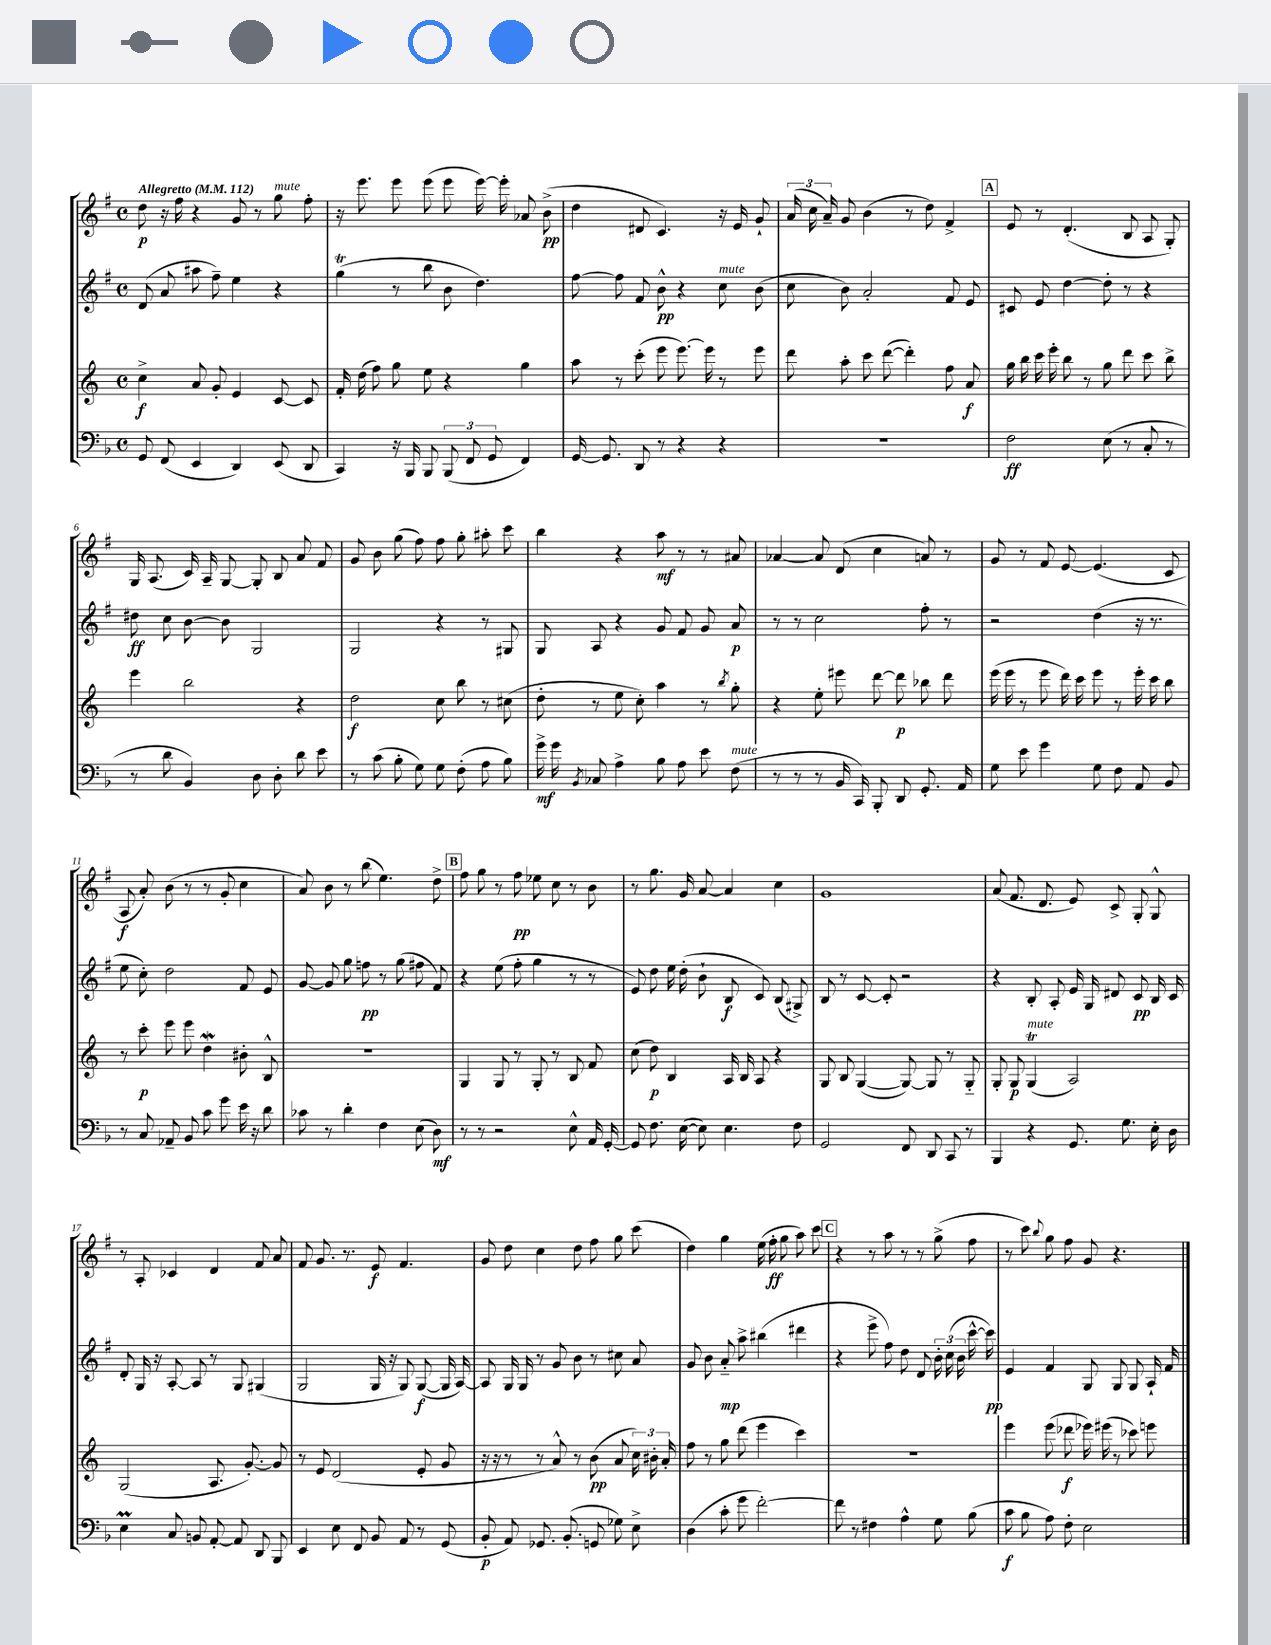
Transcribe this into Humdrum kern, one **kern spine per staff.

**kern	**dynam	**kern	**dynam	**kern	**dynam	**kern	**dynam
*part4	*part4	*part3	*part3	*part2	*part2	*part1	*part1
*staff4	*staff4	*staff3	*staff3	*staff2	*staff2	*staff1	*staff1
*clefF4	*	*clefG2	*	*clefG2	*	*clefG2	*
*k[b-]	*	*k[]	*	*k[f#]	*	*k[f#]	*
*M4/4	*	*M4/4	*	*M4/4	*	*M4/4	*
*met(c)	*	*met(c)	*	*met(c)	*	*met(c)	*
*MM112	*	*MM112	*	*MM112	*	*MM112	*
=1	=1	=1	=1	=1	=1	=1	=1
!	!	!	!	!	!	!LO:TX:a:B:t=Allegretto	!
8GG/	.	4cc^\	f	(8d/	.	8dd\	p
(8FF/	.	.	.	8a/	.	16r	.
.	.	.	.	.	.	16ff#\	.
4EE/	.	8a/	.	8aa#X\	.	4r	.
.	.	8g'/	.	8ff#~\)	.	.	.
4DD/)	.	4e/	.	4ee\	.	8g/	.
.	.	.	.	.	.	8r	.
!	!	!	!	!	!	!LO:TX:a:i:t=mute	!
(8EE/	.	[8c/	.	4r	.	8gg\	.
8DD/	.	8c/]	.	.	.	8ff#'\	.
=2	=2	=2	=2	=2	=2	=2	=2
4CC/)	.	16f'/	.	(4ggT\	.	16r	.
.	.	(16dd\	.	.	.	8.eee\	.
.	.	8ff\)	.	.	.	.	.
16r	.	8gg\	.	8r	.	8eee\	.
16BBB-/	.	.	.	.	.	.	.
8BBB-/	.	8ee\	.	8bb\	.	(8eee\	.
(12BBB-/	.	4r	.	8b\	.	8eee\	.
12FF/	.	.	.	.	.	.	.
.	.	.	.	4.dd\)	.	[16eee\)	.
12GG/	.	.	.	.	.	.	.
.	.	.	.	.	.	16eee'\]	.
4FF/)	.	4gg\	.	.	.	8a-X/	.
.	.	.	.	.	.	(8b^\	pp
=3	=3	=3	=3	=3	=3	=3	=3
[16GG/	.	8aa\	.	[8ff#\	.	4dd\	.
8.GG/]	.	.	.	.	.	.	.
.	.	8r	.	8ff#\]	.	.	.
8DD/	.	(8ccc'\	.	8f#/	.	8d#X/	.
8r	.	8eee\	.	8b^^\	pp	4.c/)	.
4r	.	[8.eee\)	.	4r	.	.	.
.	.	16eee\]	.	.	.	.	.
!	!	!	!	!LO:TX:a:i:t=mute	!	!	!
4r	.	8r	.	8cc\	.	16r	.
.	.	.	.	.	.	16e/	.
.	.	8eee\	.	(8b\	.	8g`/	.
=4	=4	=4	=4	=4	=4	=4	=4
1r	.	8ddd\	.	8cc\	.	(24a/	.
.	.	.	.	.	.	24cc\	.
.	.	.	.	.	.	24a~/)	.
.	.	8aa'\	.	8b\)	.	8g/	.
.	.	8ccc\	.	2a'/	.	(4b\	.
.	.	([8ddd\	.	.	.	.	.
.	.	4ddd'\])	.	.	.	8r	.
.	.	.	.	.	.	8dd\)	.
.	.	8ff\	.	8f#/	.	4f#^/	.
.	.	8a/	f	8e/	.	.	.
!!LO:REH:place=s1:t=A
=5	=5	=5	=5	=5	=5	=5	=5
2F\	ff	16gg\	.	8c#X/	.	8e/	.
.	.	16bb\	.	.	.	.	.
.	.	16ccc\	.	8e/	.	8r	.
.	.	16eee'\	.	.	.	.	.
.	.	8bb\	.	[4dd\	.	(4.d'/	.
.	.	8r	.	.	.	.	.
(8E\	.	8gg\	.	8dd'\]	.	.	.
8r	.	8ddd\	.	8r	.	8B/	.
8C'/	.	8ccc\	.	4r	.	8A/	.
8r	.	8bb^\	.	.	.	8G'/)	.
!!LO:LB:g=z
=6	=6	=6	=6	=6	=6	=6	=6
8r	.	4eee\	.	8dd#X\	ff	16G/	.
.	.	.	.	.	.	(8.A/	.
8d\	.	.	.	8cc\	.	.	.
4BB-/)	.	2bb\	.	[8b\	.	16c/)	.
.	.	.	.	.	.	16A~/	.
.	.	.	.	8b\]	.	[8G/	.
8D\	.	.	.	2G/	.	8G'/]	.
8D'\	.	.	.	.	.	8B/	.
8d\	.	4r	.	.	.	8a/	.
8e\	.	.	.	.	.	8f#/	.
=7	=7	=7	=7	=7	=7	=7	=7
8r	.	2dd\	f	2G/	.	8g/	.
(8c\	.	.	.	.	.	8b\	.
8B-'\	.	.	.	.	.	(8gg\	.
8G\)	.	.	.	.	.	8ff#\)	.
8G\	.	8cc\	.	4r	.	8ff#\	.
(8F'\	.	8bb\	.	.	.	8gg'\	.
8A\	.	8r	.	8r	.	8aa#X'\	.
8B-\)	.	(8cc#X\	.	8G#X/	.	8ccc\	.
=8	=8	=8	=8	=8	=8	=8	=8
16g^\	mf	8dd'\	.	8G/	.	4bb\	.
16g\	.	.	.	.	.	.	.
8qBB-/	.	.	.	.	.	.	.
8C-X/	.	8r	.	8A/	.	.	.
4A^\	.	8ee\	.	4r	.	4r	.
.	.	8cc'\)	.	.	.	.	.
8B-\	.	4aa\	.	8g/	.	8aa\	mf
8A\	.	.	.	8f#/	.	8r	.
8e\	.	8r	.	8g/	.	8r	.
.	.	8qbb/	.	.	.	.	.
!LO:TX:a:i:t=mute	!	!	!	!	!	!	!
(8F\	.	8gg'\	.	8a/	p	8a#X/	.
=9	=9	=9	=9	=9	=9	=9	=9
8r	.	4r	.	8r	.	[4a-X/	.
8r	.	.	.	8r	.	.	.
8r	.	8ee'\	.	2cc\	.	8a-/]	.
16BB-/	.	8eee#X\	.	.	.	(8d/	.
16CC/)	.	.	.	.	.	.	.
8BBB-'/	.	[8ddd\	.	.	.	4cc\	.
8DD/	.	8ddd\]	p	.	.	.	.
8.GG'/	.	8bb-X\	.	8ff#'\	.	8an/)	.
.	.	8ddd\	.	8r	.	8r	.
16AA/	.	.	.	.	.	.	.
=10	=10	=10	=10	=10	=10	=10	=10
8G\	.	(16eee\	.	2r	.	8g/	.
.	.	16eee\	.	.	.	.	.
8e\	.	8r	.	.	.	8r	.
4g\	.	8eee\	.	.	.	8f#/	.
.	.	16ddd\)	.	.	.	[8e/	.
.	.	16ccc\	.	.	.	.	.
8G\	.	8eee\	.	(4dd\	.	(4.e/]	.
8F\	.	8r	.	.	.	.	.
8AA/	.	16eee'\	.	16r	.	.	.
.	.	16ccc\	.	8.r	.	.	.
8BB-/	.	8bb\	.	.	.	8c/	.
!!LO:LB:g=z
=11	=11	=11	=11	=11	=11	=11	=11
8r	.	8r	.	8ee\	.	8A/	f
8C/	.	8ccc'\	p	8cc'\)	.	8a'/)	.
8AA-X~/	.	8eee\	.	2dd\	.	(8b\	.
8BB-/	.	8eee\	.	.	.	8r	.
8c\	.	4ddW\	.	.	.	8r	.
8g\	.	.	.	.	.	8g'/	.
16e\	.	8b#X'\	.	8f#/	.	4cc\	.
16r	.	.	.	.	.	.	.
8d\	.	8B^^/	.	8e/	.	.	.
=12	=12	=12	=12	=12	=12	=12	=12
8c-X\	.	1r	.	[8g/	.	8a/)	.
8r	.	.	.	8g/]	.	8b\	.
4d'\	.	.	.	8gg\	.	8r	.
.	.	.	.	8ffn\	pp	(8bb\	.
4F\	.	.	.	8r	.	4.ee\)	.
.	.	.	.	(8gg\	.	.	.
(8E\	.	.	.	8ff#X\	.	.	.
8D\)	mf	.	.	8f#/)	.	8dd^\	.
!!LO:REH:place=s1:t=B
=13	=13	=13	=13	=13	=13	=13	=13
8r	.	4G/	.	4r	.	8ff#\	.
8r	.	.	.	.	.	8gg\	.
2r	.	8G/	.	(8ee\	.	8r	.
.	.	8r	.	8ff#'\	.	8ff#\	pp
.	.	8G'/	.	4gg\	.	8ee-X\	.
.	.	8r	.	.	.	8cc\	.
8E^^\	.	8B/	.	8r	.	8r	.
16AA/	.	8f/	.	8r	.	8b\	.
[16GG'/	.	.	.	.	.	.	.
=14	=14	=14	=14	=14	=14	=14	=14
8GG/]	.	(8cc\	.	8e/)	.	8r	.
8.F\	.	8dd\)	p	8dd\	.	8.gg\	.
.	.	4B/	.	16ee\	.	.	.
([16E\	.	.	.	(16dd'\	.	16g/	.
8E\])	.	.	.	8b`\	.	[8a/	.
4.E\	.	16A/	.	8B/	f	4a/]	.
.	.	16B/	.	.	.	.	.
.	.	8A/	.	8c/)	.	.	.
.	.	4r	.	(8B/	.	4cc\	.
8F\	.	.	.	8G#X^/)	.	.	.
=15	=15	=15	=15	=15	=15	=15	=15
2GG/	.	8G/	.	8B/	.	1g	.
.	.	8B/	.	8r	.	.	.
.	.	([4G/	.	[8c/	.	.	.
.	.	.	.	8c'/]	.	.	.
8FF/	.	8G/_)	.	2r	.	.	.
8DD/	.	8G/]	.	.	.	.	.
8CC/	.	8r	.	.	.	.	.
8r	.	8G/	.	.	.	.	.
=16	=16	=16	=16	=16	=16	=16	=16
4BBB-/	.	8G'/	.	4r	.	(8a/	.
.	.	8G/	p	.	.	8.f#/	.
!	!	!LO:TX:a:i:t=mute	!	!	!	!	!
4r	.	(4GT/	.	8B'/	.	.	.
.	.	.	.	.	.	8.d/	.
.	.	.	.	8A'/	.	.	.
8.GG/	.	2A/)	.	16e/	.	8e/)	.
.	.	.	.	16G/	.	.	.
.	.	.	.	8d#X/	.	8c^/	.
8.G\	.	.	.	.	.	.	.
.	.	.	.	8c/	pp	8G'/	.
16E'\	.	.	.	16B/	.	8G^^/	.
16D\	.	.	.	16c/	.	.	.
!!LO:LB:g=z
=17	=17	=17	=17	=17	=17	=17	=17
4Em\	.	(2G/	.	8d'/	.	8r	.
.	.	.	.	16G/	.	8A'/	.
.	.	.	.	16r	.	.	.
8C/	.	.	.	[8A'/	.	4c-X/	.
8BBn/	.	.	.	8A/]	.	.	.
[8AA'/	.	8.A/	.	8r	.	4d/	.
8AA/]	.	.	.	8G/	.	.	.
.	.	[8.g'/)	.	.	.	.	.
8DD/	.	.	.	(4G#X/	.	8f#/	.
8BBB-/	.	8g/]	.	.	.	8a/	.
=18	=18	=18	=18	=18	=18	=18	=18
4EE/	.	8r	.	2G/	.	8f#/	.
.	.	8e/	.	.	.	8.g/	.
8E\	.	(2d/	.	.	.	.	.
.	.	.	.	.	.	8.r	.
8FF/	.	.	.	.	.	.	.
8BB-/	.	.	.	16G/	.	8e/	f
.	.	.	.	16r	.	.	.
8AA/	.	.	.	8G/)	.	4.f#/	.
8r	.	8e'/	.	([8G/	f	.	.
(8GG/	.	8g/	.	16G/]	.	.	.
.	.	.	.	[16A/)	.	.	.
=19	=19	=19	=19	=19	=19	=19	=19
8BB-'/	p	16r	.	8A/]	.	8g/	.
.	.	16r	.	.	.	.	.
8AA/)	.	8r	.	16G/	.	8dd\	.
.	.	.	.	16G/	.	.	.
8.GG-X/	.	8r	.	8r	.	4cc\	.
.	.	8a^^/)	.	8g/	.	.	.
(8.BB-'/	.	.	.	.	.	.	.
.	.	8r	.	8b\	.	8dd\	.
8GGn/	.	(8b\	pp	8r	.	8ff#\	.
8G-X\)	.	8a/	.	8cc#X\	.	8gg\	.
8E^\	.	24cc\)	.	8a/	.	(8ccc\	.
.	.	24b#X'\	.	.	.	.	.
.	.	24a'/	.	.	.	.	.
=20	=20	=20	=20	=20	=20	=20	=20
(4D\	.	8ff\	.	8g/	.	4dd\)	.
.	.	8r	.	8b\	.	.	.
8c'\	.	8gg\	.	8a/	mp	4gg\	.
8g\	.	(8ddd\	.	8aa^\	.	.	.
[2f'\)	.	4eee\	.	(4bb#X\	.	(16ee\	.
.	.	.	.	.	.	16ff#'\	ff
.	.	.	.	.	.	8gg\	.
.	.	4ccc\)	.	4ddd#X\	.	8aa\)	.
.	.	.	.	.	.	8ccc\	.
!!LO:REH:place=s1:t=C
=21	=21	=21	=21	=21	=21	=21	=21
8f\]	.	1r	.	4r	.	4r	.
8r	.	.	.	.	.	.	.
4F#X\	.	.	.	8eee^\	.	8r	.
.	.	.	.	8ff#\)	.	8aa\	.
4A^^\	.	.	.	8dd\	.	8r	.
.	.	.	.	8d/	.	8r	.
8G\	.	.	.	24b'\	.	(8gg^\	.
.	.	.	.	(24cc\	.	.	.
.	.	.	.	24b\	.	.	.
(8B-\	.	.	.	[16ccc^^\	.	8ff#\	.
.	.	.	.	16ccc\])	pp	.	.
=22	=22	=22	=22	=22	=22	=22	=22
8c\	f	4eee\	.	4e/	.	8r	.
8B-\	.	.	.	.	.	8ccc\)	.
.	.	.	.	.	.	8qqbb/	.
8A\)	.	(8eee\	.	4f#/	.	8gg\	.
8F'\	.	8ddd-X\	f	.	.	8ff#\	.
2E\	.	16eee-X\)	.	8G/	.	8g/	.
.	.	(16eee#X\	.	.	.	.	.
.	.	8r	.	8G/	.	4.r	.
.	.	8ccc-X\)	.	8G/	.	.	.
.	.	8eeen\	.	16A`/	.	.	.
.	.	.	.	16f#/	.	.	.
==	==	==	==	==	==	==	==
*-	*-	*-	*-	*-	*-	*-	*-
